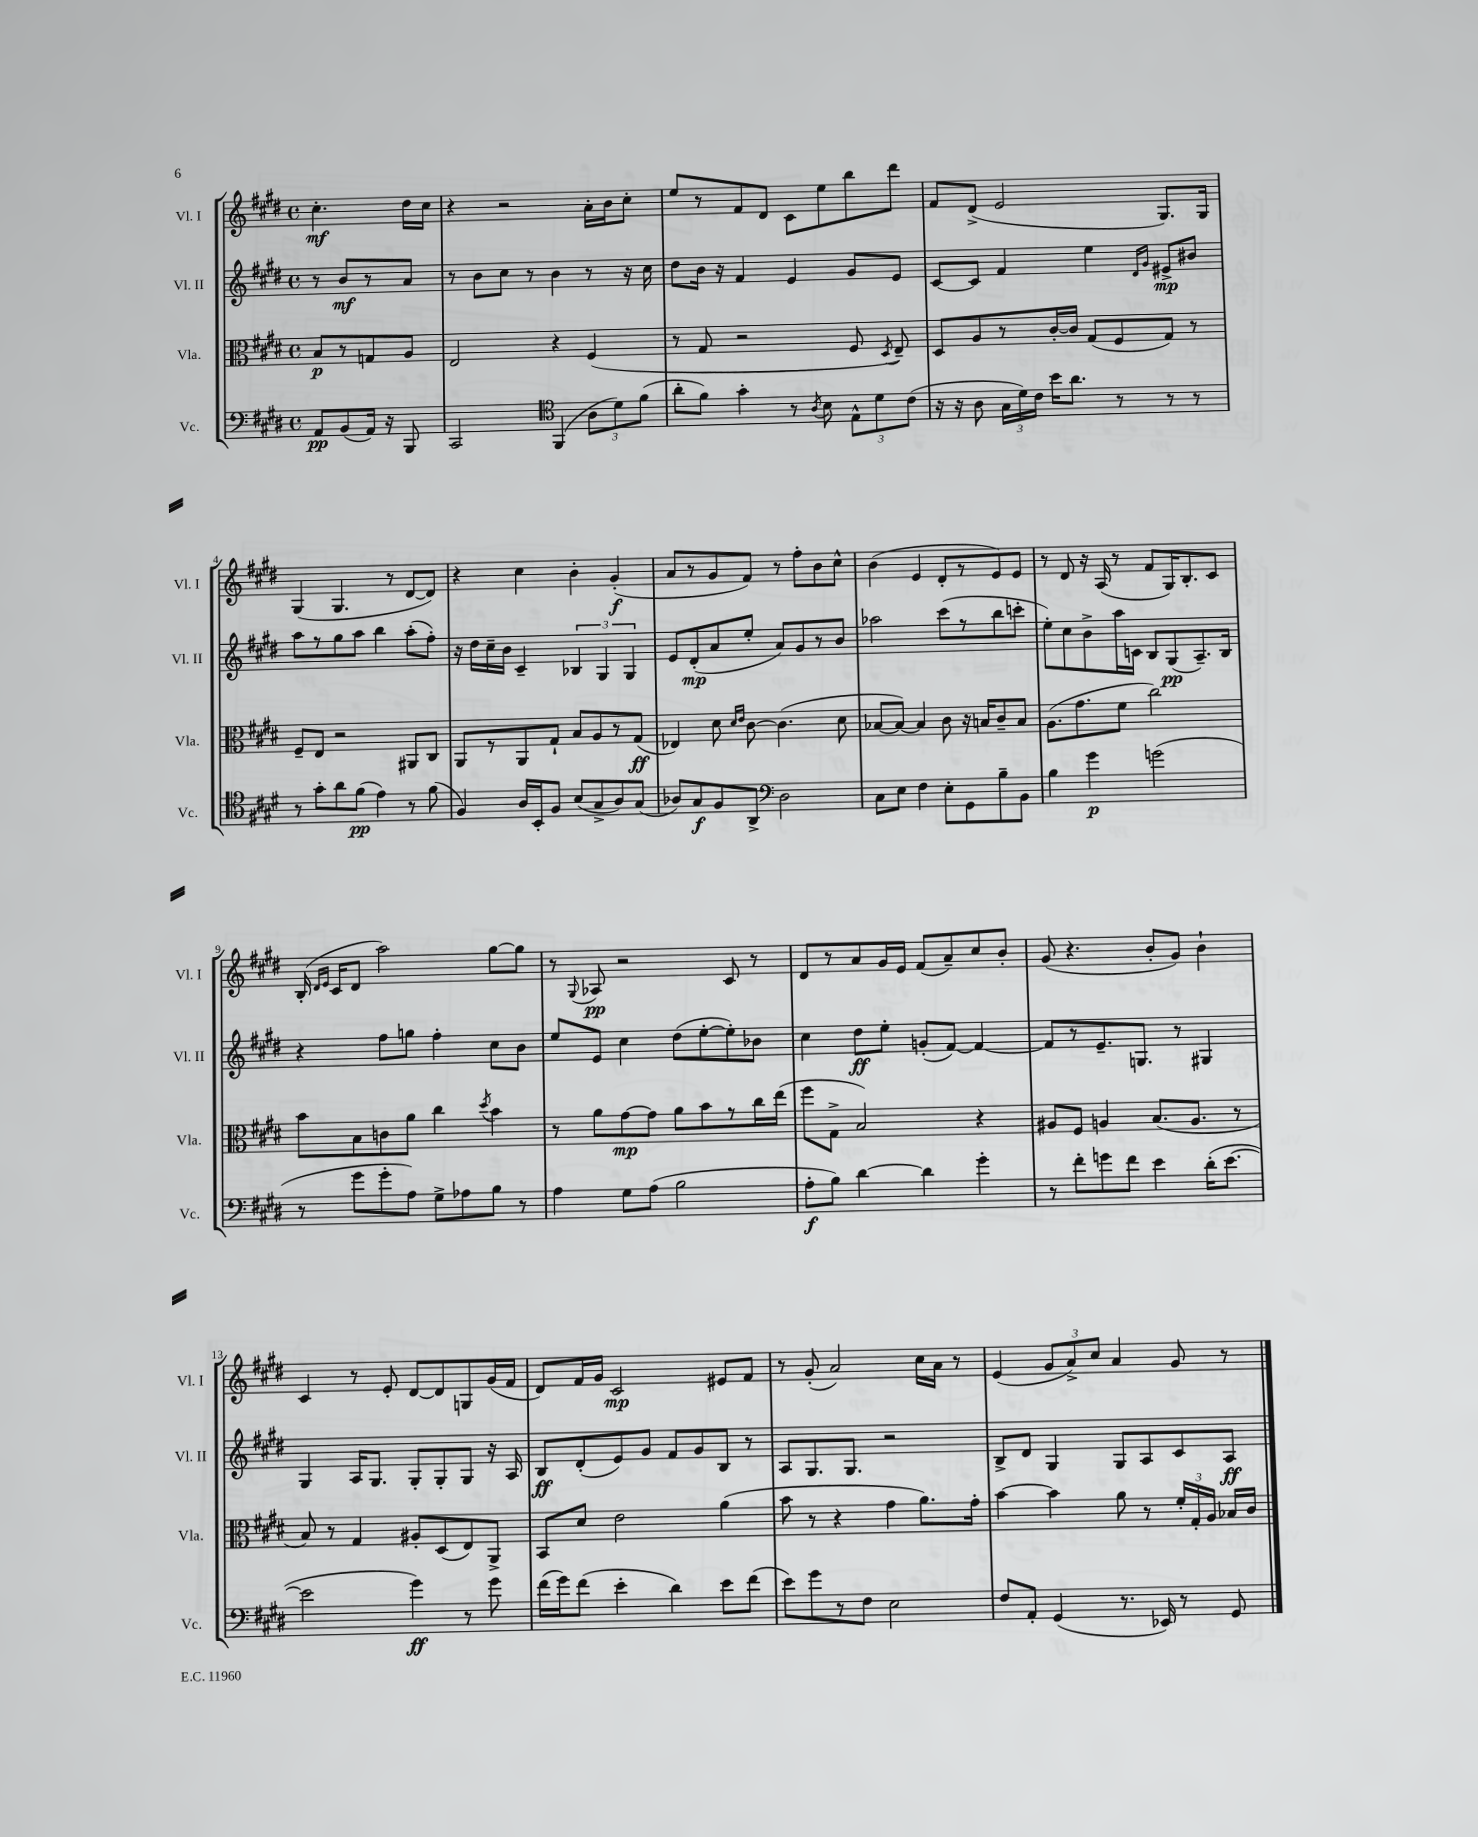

**kern	**dynam	**kern	**dynam	**kern	**dynam	**kern	**dynam
*part4	*part4	*part3	*part3	*part2	*part2	*part1	*part1
*staff4	*staff4	*staff3	*staff3	*staff2	*staff2	*staff1	*staff1
*I"Vc.	*	*I"Vla.	*	*I"Vl. II	*	*I"Vl. I	*
*I'Vc.	*	*I'Vla.	*	*I'Vl. II	*	*I'Vl. I	*
*clefF4	*	*clefC3	*	*clefG2	*	*clefG2	*
*k[f#c#g#d#]	*	*k[f#c#g#d#]	*	*k[f#c#g#d#]	*	*k[f#c#g#d#]	*
*M4/4	*	*M4/4	*	*M4/4	*	*M4/4	*
*met(c)	*	*met(c)	*	*met(c)	*	*met(c)	*
=	=	=	=	=	=	=	=
8AA/L	pp	8B/L	p	8r	.	4.cc#'\	mf
(8BB/	.	8r	.	8b/L	mf	.	.
16AA/Jk)	.	8Gn/	.	8r	.	.	.
16r	.	.	.	.	.	.	.
8BBB/	.	8A/J	.	8a/J	.	16dd#\LL	.
.	.	.	.	.	.	16cc#\JJ	.
=1	=1	=1	=1	=1	=1	=1	=1
2CC#/	.	2E/	.	8r	.	4r	.
.	.	.	.	8b\L	.	.	.
.	.	.	.	8cc#\J	.	2r	.
.	.	.	.	8r	.	.	.
*clefC4	*	*	*	*	*	*	*
(4FF#/	.	4r	.	4b\	.	.	.
12A\L	.	(4F#/	.	8r	.	16a'\LL	.
.	.	.	.	.	.	16b\J	.
12d#\)	.	.	.	.	.	.	.
.	.	.	.	16r	.	8cc#'\J	.
(12f#\J	.	.	.	.	.	.	.
.	.	.	.	16cc#\	.	.	.
=2	=2	=2	=2	=2	=2	=2	=2
8a'\L	.	8r	.	8dd#\L	.	8ee/L	.
8f#\J)	.	8G#/	.	16b\Jk	.	8r	.
.	.	.	.	16r	.	.	.
4g#'\	.	2r	.	4f#/	.	8f#/	.
.	.	.	.	.	.	8d#/J	.
8r	.	.	.	4e/	.	8c#\L	.
8qA/	.	.	.	.	.	.	.
8B\	.	.	.	.	.	8ee\	.
12E^^\L	.	8F#/	.	8g#/L	.	8bb\	.
12d#\	.	.	.	.	.	.	.
.	.	8qD#/	.	.	.	.	.
.	.	8E~/)	.	8e/J	.	8ddd#\J	.
(12c#\J	.	.	.	.	.	.	.
=3	=3	=3	=3	=3	=3	=3	=3
16r	.	8D#/L	.	[8c#/L	.	8f#/L	.
16r	.	.	.	.	.	.	.
8A\	.	8A/	.	8c#/J]	.	(8d#^/J	.
24G#\LL	.	8r	.	4f#/	.	2e/	.
24d#\)	.	.	.	.	.	.	.
24c#\JJ	.	.	.	.	.	.	.
16b\KL	.	[16c#'/L	.	.	.	.	.
8.a\J	.	16c#/JJ]	.	.	.	.	.
.	.	(8G#/L	.	4ee\	.	.	.
8r	.	8F#/	.	.	.	.	.
.	.	.	.	16qqd#/LL	.	.	.
.	.	.	.	16qqg#/JJ	.	.	.
8r	.	8G#/J)	.	8e#X^/L	mp	8.G#/L)	.
8r	.	8r	.	8b#X/J	.	.	.
.	.	.	.	.	.	16G#/Jk	.
!!LO:LB:g=z
=4	=4	=4	=4	=4	=4	=4	=4
8r	.	8F#~/L	.	8aa\L	.	(4G#/	.
8g#'\L	.	8E/J	.	8r	.	.	.
8a\	.	2r	.	8gg#\	.	4.G#/	.
(8f#\J	pp	.	.	8aa\J	.	.	.
4e\)	.	.	.	4bb\	.	.	.
.	.	.	.	.	.	8r	.
8r	.	8AA#X/L	.	(8aa'\L	.	[8d#/L	.
(8f#\	.	8C#/J	.	8ff#'\J)	.	8d#/J])	.
=5	=5	=5	=5	=5	=5	=5	=5
4F#/)	.	8AA/L	.	16r	.	4r	.
.	.	.	.	16dd#\LL	.	.	.
.	.	8r	.	16cc#~\	.	.	.
.	.	.	.	16b\JJ	.	.	.
16A/LL	.	8AA/	.	4c#~/	.	4cc#\	.
16BB'/J	.	.	.	.	.	.	.
8F#/J	.	8G#`/J	.	.	.	.	.
(8B/L	.	8B/L	.	6B-X/	.	4b'\	.
8G#^/	.	8A/	.	.	.	.	.
.	.	.	.	6G#/	.	.	.
8A/)	.	8r	.	.	.	(4g#'/	f
.	.	.	.	6G#/	.	.	.
(8G#/J	.	(8G#/J	ff	.	.	.	.
=6	=6	=6	=6	=6	=6	=6	=6
8A-X/L)	.	4E-X/)	.	8e/L	.	8a/L	.
8G#/	f	.	.	(8d#'/	mp	8r	.
8F#/	.	8d#\	.	8a/	.	8g#/	.
.	.	16qqd#/LL	.	.	.	.	.
.	.	16qqe/JJ	.	.	.	.	.
8AA^/J	.	[8c#\	.	8ee'/J	.	8f#/J)	.
*clefF4	*	*	*	*	*	*	*
2D#\	.	(4.c#\]	.	8a/L)	.	8r	.
.	.	.	.	8g#/	.	8ff#'\L	.
.	.	.	.	8r	.	8b\	.
.	.	8d#\	.	8b/J	.	8cc#^^\J	.
=7	=7	=7	=7	=7	=7	=7	=7
8C#\L	.	[8B-X/L	.	2aa-X\	.	(4b\	.
8E\J	.	8B-/J_)	.	.	.	.	.
4F#\	.	4B-/]	.	.	.	4e/	.
8E'\L	.	8c#\	.	(8ccc#\L	.	8d#'/L	.
8GG#\	.	16r	.	8r	.	8r	.
.	.	16Bn/KL	.	.	.	.	.
8B~\	.	8c#~/	.	8bb\	.	8e/)	.
8BB\J	.	8B/J	.	8cccn'\J	.	8e/J	.
=8	=8	=8	=8	=8	=8	=8	=8
4B\	.	(8.A\L	.	8ee'\L)	.	8r	.
.	.	.	.	8cc#\	.	8d#/	.
.	.	8.g#\	.	.	.	.	.
4g#\	p	.	.	8b^\	.	16r	.
.	.	.	.	.	.	(16A/	.
.	.	8f#\J	.	16aa\L	.	8r	.
.	.	.	.	16cn\JJ	.	.	.
(2gn\	.	2cc#\)	.	8B/L	.	8f#/L	.
.	.	.	.	(8G#/	pp	16G#/K)	.
.	.	.	.	.	.	8.B'/	.
.	.	.	.	8.A~/)	.	.	.
.	.	.	.	.	.	8c#/J	.
.	.	.	.	16B/Jk	.	.	.
!!LO:LB:g=z
=9	=9	=9	=9	=9	=9	=9	=9
8r	.	8b\L	.	4r	.	(16B'/	.
.	.	.	.	.	.	16qqd#/LL	.
.	.	.	.	.	.	16qqe/JJ	.
.	.	.	.	.	.	16c#/KL	.
8g#\L	.	8B\	.	.	.	8d#/J	.
8g#'\	.	8cn\	.	8ff#\L	.	2aa\)	.
8A\J)	.	8a\J	.	8ggn\J	.	.	.
8G#^\L	.	4cc#\	.	4ff#'\	.	.	.
8A-X\	.	.	.	.	.	.	.
.	.	8qdd#/	.	.	.	.	.
8B\J	.	4b\	.	8cc#\L	.	[8gg#\L	.
8r	.	.	.	8b\J	.	8gg#\J]	.
=10	=10	=10	=10	=10	=10	=10	=10
4A\	.	8r	.	8ee/L	.	8r	.
.	.	.	.	.	.	8qqG#/	.
.	.	8a\L	.	8e/J	.	8A-X/	pp
8G#\L	.	[8g#\	mp	4cc#\	.	2r	.
(8A\J	.	8g#\J]	.	.	.	.	.
2B\	.	8a\L	.	(8dd#\L	.	.	.
.	.	8b\	.	[8ee'\	.	.	.
.	.	8r	.	8ee'\])	.	8c#/	.
.	.	16cc#\L	.	8b-X\J	.	8r	.
.	.	(16ee\JJ	.	.	.	.	.
=11	=11	=11	=11	=11	=11	=11	=11
8A'\L	f	8ff#\L	.	4cc#\	.	8d#/L	.
8B\J)	.	8G#^\J	.	.	.	8r	.
[4d#\	.	2B/)	.	8dd#\L	ff	8a/	.
.	.	.	.	8ee'\J	.	16g#/L	.
.	.	.	.	.	.	16e/JJ	.
4d#\]	.	.	.	(8gn'/L	.	(8f#/L	.
.	.	.	.	[8f#/J)	.	8a~/)	.
4g#'\	.	4r	.	4f#/_	.	8cc#/	.
.	.	.	.	.	.	8b'/J	.
=12	=12	=12	=12	=12	=12	=12	=12
8r	.	8A#X/L	.	8f#/L]	.	(8g#/	.
8f#'\L	.	8F#/J	.	8r	.	4.r	.
8gn\	.	4An/	.	8.e~/	.	.	.
8f#\J	.	.	.	.	.	.	.
.	.	.	.	8.Gn/J	.	.	.
4e\	.	(8.B/L	.	.	.	8b'/L	.
.	.	.	.	8r	.	8g#/J)	.
.	.	8.A/J	.	.	.	.	.
(16d#'\KL	.	.	.	4G#X/	.	4b`\	.
[8.e\J	.	.	.	.	.	.	.
.	.	8r	.	.	.	.	.
!!LO:LB:g=z
=13	=13	=13	=13	=13	=13	=13	=13
2e\]	.	8B/)	.	4G#/	.	4c#/	.
.	.	8r	.	.	.	.	.
.	.	4G#/	.	16A/KL	.	8r	.
.	.	.	.	8.G#/J	.	.	.
.	.	.	.	.	.	8e'/	.
4g#\)	ff	8A#X'/L	.	8G#'/L	.	[8d#/L	.
.	.	(8D#/	.	8G#'/	.	8d#/]	.
8r	.	8E/)	.	8G#/J	.	8Gn/	.
8g#\	.	8AA^/J	.	16r	.	(16g#/L	.
.	.	.	.	16A/	.	16f#/JJ	.
=14	=14	=14	=14	=14	=14	=14	=14
(16f#\LL	.	8BB/L	.	8B/L	ff	8d#/L)	.
16g#\J)	.	.	.	.	.	.	.
(8f#\J	.	8d#/J	.	(8d#'/	.	16f#/L	.
.	.	.	.	.	.	16g#/JJ	.
4e'\	.	2e\	.	8e/)	.	2c#/	mp
.	.	.	.	8g#/J	.	.	.
4d#\)	.	.	.	8f#/L	.	.	.
.	.	.	.	8g#/	.	.	.
8e\L	.	(4a\	.	8B/J	.	8e#X/L	.
(8f#\J	.	.	.	8r	.	8f#/J	.
=15	=15	=15	=15	=15	=15	=15	=15
8e\L)	.	8b\	.	8A/L	.	8r	.
8g#\	.	8r	.	8.G#/	.	(8g#'/	.
8r	.	4r	.	.	.	2a/)	.
.	.	.	.	8.G#/J	.	.	.
8F#\J	.	.	.	.	.	.	.
2E\	.	4g#\	.	2r	.	.	.
.	.	8.a\L)	.	.	.	16cc#\LL	.
.	.	.	.	.	.	16a\JJ	.
.	.	.	.	.	.	8r	.
.	.	16g#'\Jk	.	.	.	.	.
=16	=16	=16	=16	=16	=16	=16	=16
8F#/L	.	[4b\	.	8B^/L	.	(4e/	.
8AA'/J	.	.	.	8d#/J	.	.	.
(4GG#/	.	4b\]	.	4G#/	.	12g#/L	.
.	.	.	.	.	.	12a^/)	.
.	.	.	.	.	.	12cc#/J	.
8.r	.	8a\	.	8G#/L	.	4a/	.
.	.	8r	.	8A/	.	.	.
16EE-X/)	.	.	.	.	.	.	.
8r	.	24f#'/LL	.	8c#/	.	8g#/	.
.	.	24G#'/	.	.	.	.	.
.	.	24A/JJ	.	.	.	.	.
8GG#/	.	16B-X/LL	.	8A/J	ff	8r	.
.	.	16c#/JJ	.	.	.	.	.
==	==	==	==	==	==	==	==
*-	*-	*-	*-	*-	*-	*-	*-
